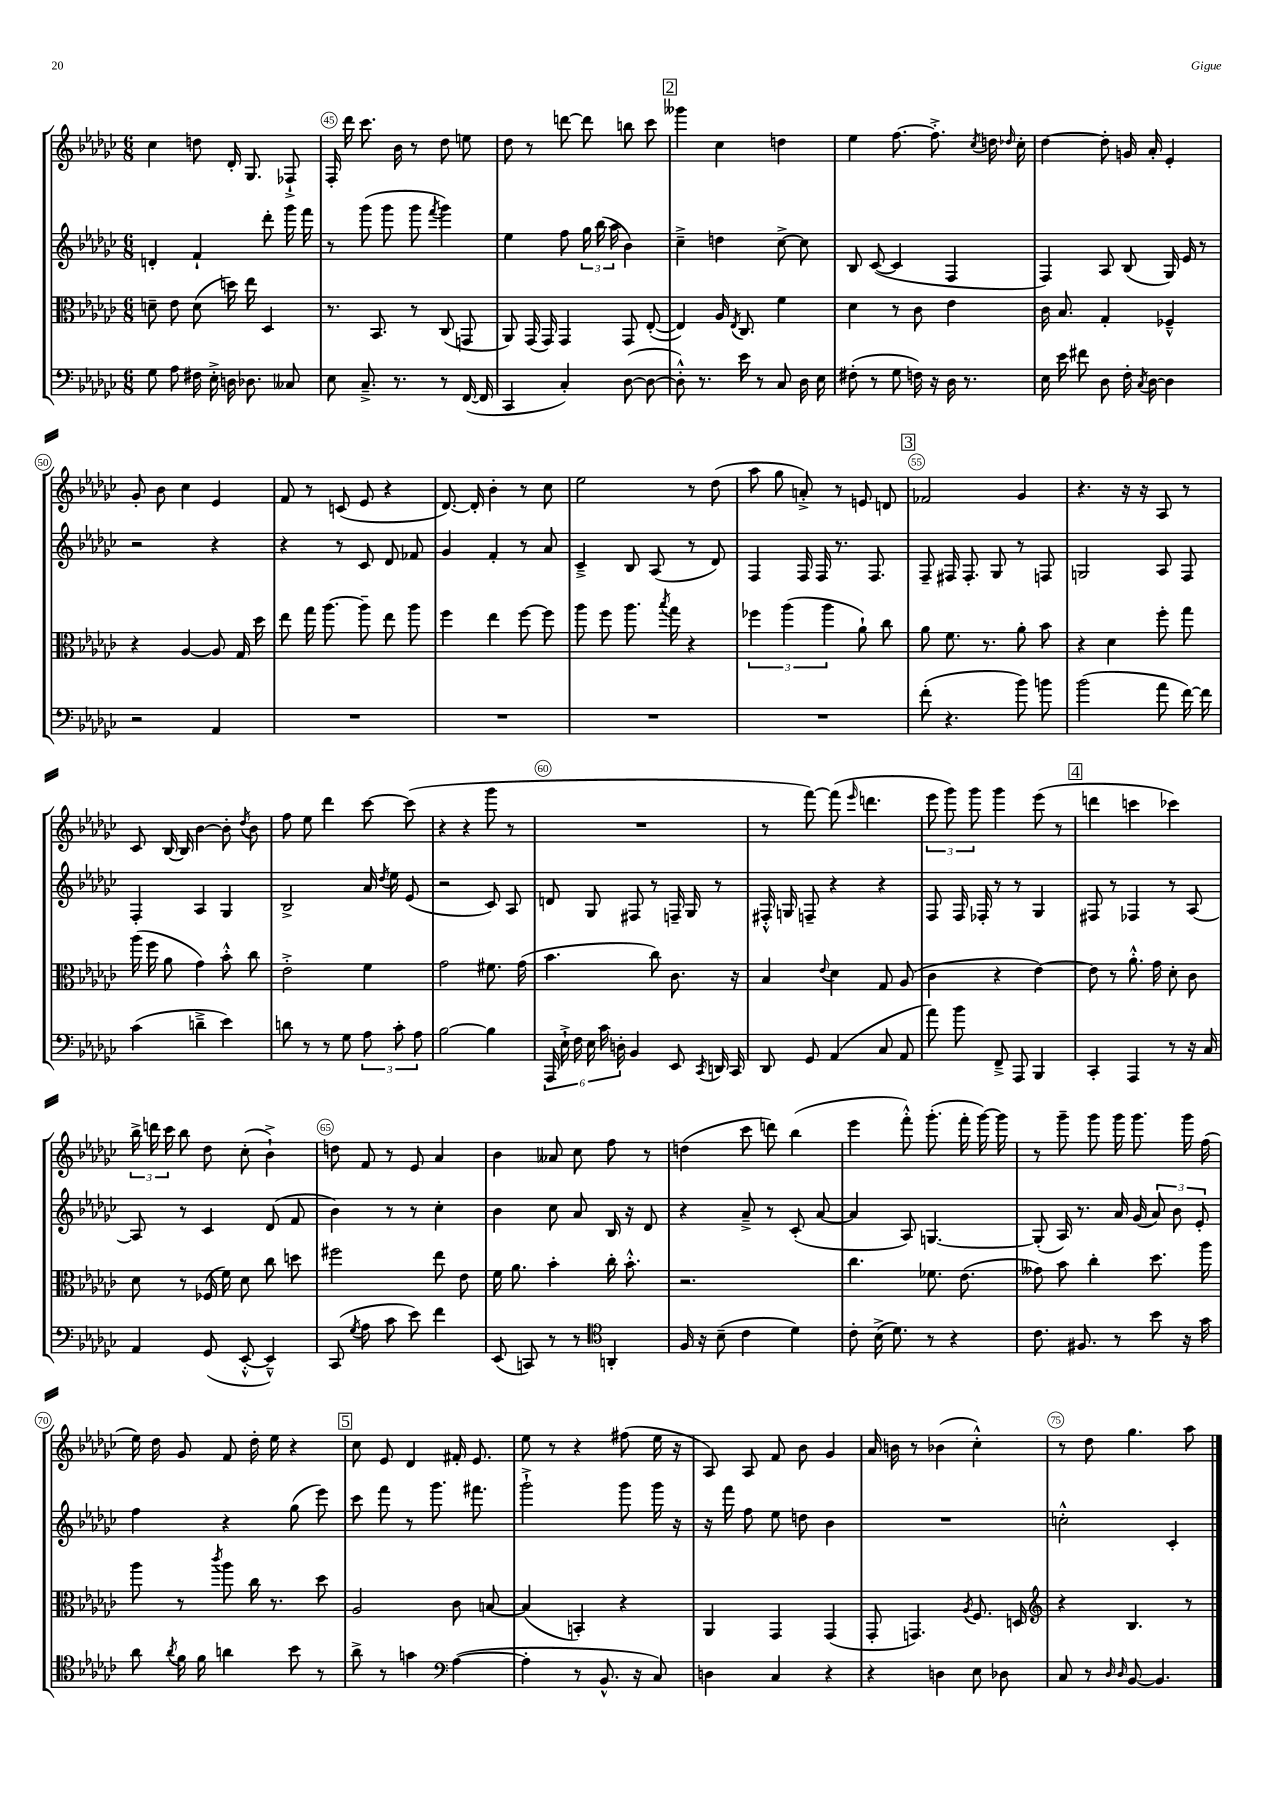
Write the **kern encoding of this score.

**kern	**kern	**kern	**kern
*staff4	*staff3	*staff2	*staff1
*clefF4	*clefC3	*clefG2	*clefG2
*k[b-e-a-d-g-c-]	*k[b-e-a-d-g-c-]	*k[b-e-a-d-g-c-]	*k[b-e-a-d-g-c-]
*M6/8	*M6/8	*M6/8	*M6/8
8G-	8d~	4d'	4cc-
8A-	8e-	.	.
16F#	(8d	4f`	8dd
16E-'^	.	.	.
16D	16dd)	.	16d-'
8.D-	16ee-	.	8.G-
.	4D-	8ddd-'	.
8C--	.	16ggg-	8F-`^
.	.	16fff	.
=	=	=	=
8E-	8.r	8r	16F'
.	.	.	16ddd-
8.C-~^	.	(8ggg-	8.ccc-
.	8.BB-	.	.
.	.	8ggg-	.
8.r	.	.	16b-
.	8r	8ggg-	8r
.	.	8qfff	.
8r	(8C-	4ggg-)	8dd-
([16FF	8GG	.	8ee
16FF]	.	.	.
=	=	=	=
4CC-	8AA-)	4ee-	8dd-
.	(16GG-	.	8r
.	16GG-)	.	.
4C-')	4GG-	8ff	[8ddd
.	.	24gg-	8ddd]
.	.	(24bb-	.
.	.	24aa-	.
([8D-	8GG-	4b-)	8bb
8D-_	([8E-'	.	8ccc-
=	=	=	=
8D-'^^])	4E-])	4cc-~^	4ggg--
8.r	.	.	.
.	16A-	4dd	4cc-
.	8qE-	.	.
16e-	8.C-	.	.
8r	.	.	.
8C-	4f	[8cc-^	4dd
16D-	.	8cc-]	.
16E-	.	.	.
=	=	=	=
(8F#'	4d-	8B-	4ee-
8r	.	([8c-	.
8G-	8r	4c-]	[8.ff
16F)	8c-	.	.
16r	.	.	8.ff'^]
16D-	4e-	4F	.
8.r	.	.	.
.	.	.	8qcc-
.	.	.	16dd
.	.	.	16qqdd-
.	.	.	16cc-'
=	=	=	=
16E-	16c-	4F)	[4dd-
16e-	8.B-	.	.
8f#	.	.	.
8D-	4G-'	8A-	8dd-']
16F'	.	(8B-	16g
8qC-	.	.	.
[16D-	.	.	16a-'
4D-]	4F-~^^	16G-)	4e-'
.	.	16e-	.
.	.	8r	.
=	=	=	=
2r	4r	2r	8g-'
.	.	.	8b-
.	[4A-	.	4cc-
4AA-	8A-]	4r	4e-
.	16G-	.	.
.	16dd-	.	.
=	=	=	=
2.r	8ee-	4r	8f
.	16gg-	.	8r
.	[8.aa-	.	.
.	.	8r	(8c
.	8aa-~]	8c-	8e-
.	8ee-	8d-	4r
.	8aa-	8f-	.
=	=	=	=
2.r	4ff	4g-	[8.d-)
.	.	.	16d-']
.	4ee-	4f'	4b-'
.	[8ff	8r	8r
.	8ff]	8a-	8cc-
=	=	=	=
2.r	8aa-	4c-~^	2ee-
.	8ff	.	.
.	8.aa-	8B-	.
.	.	(8A-	.
.	8qbb-	.	.
.	16gg-	.	.
.	4r	8r	8r
.	.	8d-)	(8dd-
=	=	=	=
2.r	6ff-	4F	8aa-
.	.	.	8gg-
.	(6aa-	.	.
.	.	16F	8a'^)
.	.	16F	.
.	6aa-	.	.
.	.	8.r	8r
.	8a-`)	.	8e
.	.	8.F	.
.	8cc-	.	8d
=	=	=	=
(8f'	8a-	8F~	2f-
4.r	8.f	16F#	.
.	.	8.F#'	.
.	8.r	.	.
.	.	8G-	.
8b-)	8a-'	8r	4g-
8b	8b-	8F	.
=	=	=	=
(2b-	4r	2G	4.r
.	4d-	.	.
.	.	.	16r
.	.	.	16r
8a-	8ff'	8A-	8A-
[16f)	8gg-	8F	8r
16f]	.	.	.
=	=	=	=
(4c-	(16aa-	4F'	8c-
.	16ff	.	.
.	8a-	.	[16B-
.	.	.	16B-]
4d~^	4g-)	4A-	[4b-
4e-)	8b-'^^	4G-	8b-']
.	.	.	8qdd-
.	8cc-	.	8b-
=	=	=	=
8d	2e-'^	2B-^	8ff
8r	.	.	8ee-
8r	.	.	4ddd-
8G-	.	.	.
12A-	4f	16a-	[8ccc-
.	.	8qdd-	.
.	.	16ee-	.
12c-'	.	.	.
.	.	(8e-	(8ccc-]
12A-	.	.	.
=	=	=	=
[2B-	2g-	2r	4r
.	.	.	4r
4B-]	8.f#	8c-)	8ggg-
.	.	8A-	8r
.	(16g-	.	.
=	=	=	=
24AAA-	4.b-	8d	2.r
24E-`^	.	.	.
24F	.	.	.
24E-	.	8G-	.
24c-	.	.	.
24D'	.	.	.
4BB-	.	8F#	.
.	8cc-)	8r	.
8EE-	8.c-	16F~	.
.	.	16G-	.
8qCC-	.	.	.
16DD	.	8r	.
16CC-	16r	.	.
=	=	=	=
8DD-	4B-	16F#'^^	8r
.	.	16G	.
8GG-	.	8F~	[8fff)
.	8qqe-	.	.
(4AA-	4d-	4r	(8fff]
.	.	.	16qqeee-
.	.	.	4.ddd
8C-	8G-	4r	.
8AA-	(8A-	.	.
=	=	=	=
8a-)	4c-	8F	12eee-
.	.	.	12ggg-)
8b-	.	16F	.
.	.	.	12ggg-
.	.	16F-'	.
8FF~^	4r	8r	4ggg-
8AAA-	.	8r	.
4BBB-	[4e-)	4G-	(8eee-
.	.	.	8r
=	=	=	=
4CC-'	8e-]	8F#	4ddd
.	8r	8r	.
4AAA-	8.a-'^^	4F-	4ccc
.	16g-	.	.
8r	8d-'	8r	4ccc-)
16r	8c-	[8A-	.
16C-	.	.	.
=	=	=	=
4AA-	8d-	8A-]	24bb-^
.	.	.	24ddd
.	.	.	24ccc-
.	8r	8r	8bb-
(8GG-	(16F-	4c-	8dd-
.	16f)	.	.
[8EE-'^^	8d-	.	(8cc-'
4EE-~^^])	8cc-	(8d-	4b-`^)
.	8dd	8f	.
=	=	=	=
(8CC-	2ff#	4b-)	8dd
8qG-	.	.	.
8A-	.	.	8f
8c-	.	8r	8r
8e-)	.	8r	8e-
4f	8ee-	4cc-'	4a-
.	8e-	.	.
=	=	=	=
(8EE-	16f	4b-	4b-
.	8.a-	.	.
8CC)	.	.	.
8r	4b-'	8cc-	8a--
8r	.	8a-	8cc-
*clefC4	*	*	*
4AA'	16cc-'	16B-	8ff
.	8.b-'^^	16r	.
.	.	8d-	8r
=	=	=	=
16F	2.r	4r	(4dd
16r	.	.	.
(8B-~	.	.	.
4c-	.	8a-~^	8ccc-
.	.	8r	8ddd)
4d-)	.	(8c-'	(4bb-
.	.	[8a-	.
=	=	=	=
8c-'	4.cc-	4a-]	4eee-
(16B-^	.	.	.
8.d-)	.	.	.
.	.	8A-)	8fff'^^)
8r	8.f-	[4.G	(8.ggg-'
4r	.	.	.
.	(8.e-	.	16fff'
.	.	.	[16ggg-)
.	.	.	16ggg-]
=	=	=	=
8.c-	8g--)	(8G']	8r
.	8b-	16A-)	8ggg-~
8.F#	.	8.r	.
.	4cc-'	.	8ggg-
8r	.	16a-	16ggg-
.	.	(16g-	8.ggg-
8b-	8.dd-	12a-)	.
.	.	12b-	.
16r	.	.	16ggg-
.	.	12e-'	.
16g-	16aa-	.	(16ff
=	=	=	=
8a-	8aa-	4ff	16ee-)
.	.	.	16dd-
8qa-	.	.	.
16f	8r	.	8g-
16f	.	.	.
.	8qccc-	.	.
4a	8aa-	4r	8f
.	16cc-	.	16dd-'
.	8.r	.	16ee-
8b-	.	(8gg-	4r
8r	8dd-	8eee-)	.
=	=	=	=
8a-^	2A-	8ccc-	8cc-
8r	.	8fff	8e-
4g	.	8r	4d-
.	.	8.ggg-	.
*clefF4	*	*	*
([4A-	8c-	.	16f#'
.	.	8.fff#	8.e-
.	[8B	.	.
=	=	=	=
4A-']	(4B]	2ggg-`^	8ee-
.	.	.	8r
8r	4BB')	.	4r
8.BB-^^	.	.	.
.	4r	8ggg-	(8ff#
16r	.	.	.
8C-)	.	16ggg-	16ee-
.	.	16r	16r
=	=	=	=
4D	4AA-	16r	8A-)
.	.	16fff	.
.	.	8ff	8A-
4C-	4GG-	8ee-	8f
.	.	8dd	8b-
4r	(4GG-	4b-	4g-
=	=	=	=
4r	8GG-'	2.r	16a-
.	.	.	16b
.	4.GG)	.	8r
4D	.	.	(4b-
.	8qA-	.	.
8E-	8.F	.	4cc-'^^)
8D-	.	.	.
.	16D	.	.
=	=	=	=
*	*clefG2	*	*
8C-	4r	2cc'^^	8r
8r	.	.	8dd-
16qqD-	.	.	.
16qqD-	.	.	.
[8BB-	4.B-	.	4.gg-
4.BB-]	.	.	.
.	.	4c-'	.
.	8r	.	8aa-
==	==	==	==
*-	*-	*-	*-
